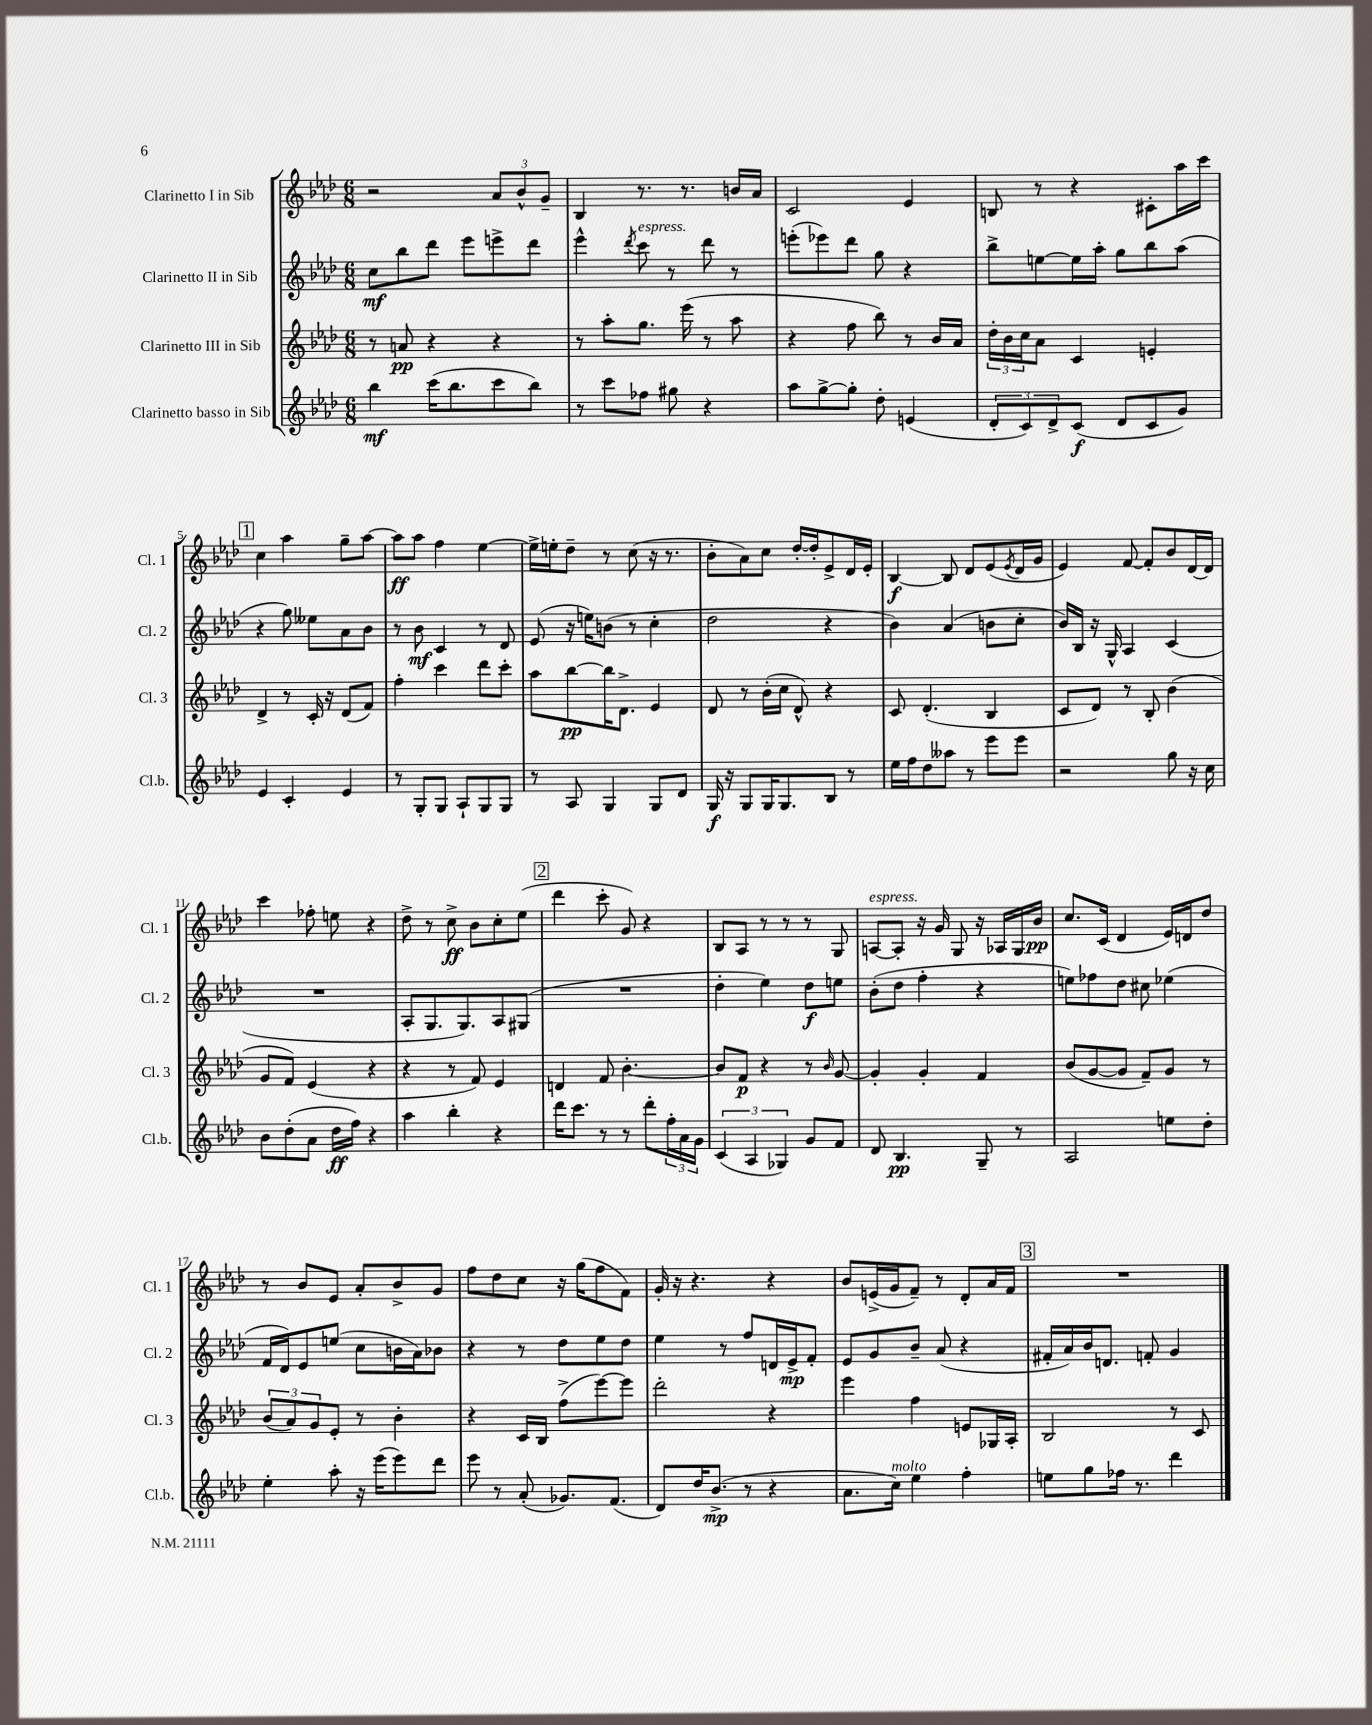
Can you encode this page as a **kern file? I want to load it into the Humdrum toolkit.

**kern	**dynam	**kern	**dynam	**kern	**dynam	**kern	**dynam
*part4	*part4	*part3	*part3	*part2	*part2	*part1	*part1
*staff4	*staff4	*staff3	*staff3	*staff2	*staff2	*staff1	*staff1
*I"Clarinetto basso in Sib	*	*I"Clarinetto III in Sib	*	*I"Clarinetto II in Sib	*	*I"Clarinetto I in Sib	*
*I'Cl.b.	*	*I'Cl. 3	*	*I'Cl. 2	*	*I'Cl. 1	*
*clefG2	*	*clefG2	*	*clefG2	*	*clefG2	*
*k[b-e-a-d-]	*	*k[b-e-a-d-]	*	*k[b-e-a-d-]	*	*k[b-e-a-d-]	*
*M6/8	*	*M6/8	*	*M6/8	*	*M6/8	*
=1	=1	=1	=1	=1	=1	=1	=1
4bb-\	mf	8r	.	8cc\L	mf	2r	.
.	.	8an/	pp	8bb-\	.	.	.
(16ccc\KL	.	4r	.	8ddd-\J	.	.	.
8.bb-\	.	.	.	.	.	.	.
.	.	.	.	8eee-\L	.	.	.
8ccc\	.	4r	.	8eeen^\	.	12a-/L	.
.	.	.	.	.	.	12b-^^/	.
8bb-\J)	.	.	.	8ddd-\J	.	.	.
.	.	.	.	.	.	12g~/J	.
=2	=2	=2	=2	=2	=2	=2	=2
8r	.	8r	.	4eee-^^\	.	4B-/	.
8ccc\L	.	8aa-'\L	.	.	.	.	.
.	.	.	.	8qddd-/	.	.	.
!	!	!	!	!LO:TX:a:i:t=espress.	!	!	!
8ff-X\J	.	8.gg\J	.	8ccc\	.	8.r	.
8gg#X\	.	.	.	8r	.	.	.
.	.	(16eee-\	.	.	.	8.r	.
4r	.	8r	.	8ddd-\	.	.	.
.	.	8aa-\	.	8r	.	16bn/LL	.
.	.	.	.	.	.	16a-/JJ	.
=3	=3	=3	=3	=3	=3	=3	=3
8aa-\L	.	4r	.	(8eeen'\L	.	2c/	.
[8gg^\	.	.	.	8eee-X\)	.	.	.
8gg'\J]	.	8ff\	.	8ddd-\J	.	.	.
8dd-'\	.	8bb-\)	.	8gg\	.	.	.
(4en/	.	8r	.	4r	.	4e-/	.
.	.	16b-/LL	.	.	.	.	.
.	.	16a-/JJ	.	.	.	.	.
=4	=4	=4	=4	=4	=4	=4	=4
12d-'/L	.	24dd-'\LL	.	8bb-^\L	.	8Bn/	.
.	.	24b-\	.	.	.	.	.
12c/)	.	24cc\J	.	.	.	.	.
.	.	8a-\J	.	[8een\	.	8r	.
12d-^/	.	.	.	.	.	.	.
(8c/J	f	4c/	.	16ee\L]	.	4r	.
.	.	.	.	16aa-'\JJ	.	.	.
8d-/L	.	.	.	8gg\L	.	.	.
8c/	.	4en'/	.	8bb-\	.	8c#X'\L	.
8g/J)	.	.	.	(8aa-\J	.	16aa-\L	.
.	.	.	.	.	.	16ccc\JJ	.
!!LO:LB:g=z
!!LO:REH:place=s1:t=1
=5	=5	=5	=5	=5	=5	=5	=5
4e-/	.	4d-^/	.	4r	.	4cc\	.
4c'/	.	8r	.	8gg\)	.	4aa-\	.
.	.	16c'/	.	8ee--X\L	.	.	.
.	.	16r	.	.	.	.	.
4e-/	.	(8d-/L	.	8a-\	.	8gg~\L	.
.	.	8f/J)	.	8b-\J	.	[8aa-\J	.
=6	=6	=6	=6	=6	=6	=6	=6
8r	.	4ff'\	.	8r	.	8aa-\L]	ff
8G'/L	.	.	.	8b-\	mf	8aa-\J	.
8G/J	.	4ccc\	.	4c/	.	4ff\	.
8A-`/L	.	.	.	.	.	.	.
8G/	.	8ddd-\L	.	8r	.	[4ee-\	.
8G/J	.	8ccc'\J	.	8d-/	.	.	.
=7	=7	=7	=7	=7	=7	=7	=7
8r	.	8aa-\L	.	(8e-/	.	16ee-^\LL]	.
.	.	.	.	.	.	16een'\J	.
8A-/	.	[8bb-\	pp	16r	.	8dd-~\J	.
.	.	.	.	16een\KL)	.	.	.
4G/	.	16bb-\K]	.	(8bn\J	.	8r	.
.	.	8.d-^\J	.	.	.	.	.
.	.	.	.	8r	.	(8cc\	.
8G/L	.	4e-/	.	4cc'\	.	16r	.
.	.	.	.	.	.	8.r	.
8d-/J	.	.	.	.	.	.	.
=8	=8	=8	=8	=8	=8	=8	=8
16G/	f	8d-/	.	2dd-\	.	8b-'\L	.
16r	.	.	.	.	.	.	.
8G/L	.	8r	.	.	.	8a-\)	.
16G/K	.	(16b-'\LL	.	.	.	8cc\J	.
8.G/	.	16cc\JJ	.	.	.	.	.
.	.	8d-^^/)	.	.	.	[16dd-'/LL	.
.	.	.	.	.	.	16dd-'/J]	.
8B-/J	.	4r	.	4r	.	8e-^/	.
8r	.	.	.	.	.	16d-/L	.
.	.	.	.	.	.	16e-'/JJ	.
=9	=9	=9	=9	=9	=9	=9	=9
16ee-\LL	.	8c/	.	4b-\)	.	[4B-/	f
16ff\J	.	.	.	.	.	.	.
8dd-\	.	(4.d-'/	.	.	.	.	.
8aa--X\J	.	.	.	(4a-/	.	8B-/]	.
8r	.	.	.	.	.	8d-/L	.
8eee-\L	.	4B-/	.	8bn\L	.	(8e-/	.
.	.	.	.	.	.	8qe-/	.
8eee-\J	.	.	.	8cc'\J	.	16d-/L	.
.	.	.	.	.	.	16g/JJ	.
=10	=10	=10	=10	=10	=10	=10	=10
2r	.	8c/L	.	16b-/LL)	.	4e-/)	.
.	.	.	.	16B-/JJ	.	.	.
.	.	8d-/J)	.	16r	.	.	.
.	.	.	.	16G^^/	.	.	.
.	.	8r	.	4A-/	.	[8f/	.
.	.	8B-'/	.	.	.	8f'/L]	.
8gg\	.	(4b-\	.	(4c/	.	8b-/	.
16r	.	.	.	.	.	[16d-/L	.
16cc\	.	.	.	.	.	16d-/JJ]	.
!!LO:LB:g=z
=11	=11	=11	=11	=11	=11	=11	=11
8b-\L	.	8g/L	.	2.r	.	4ccc\	.
(8dd-'\	.	8f/J)	.	.	.	.	.
8a-\J	.	(4e-/	.	.	.	8ff-X'\	.
16dd-\LL	ff	.	.	.	.	8een\	.
16ff\JJ)	.	.	.	.	.	.	.
4r	.	4r	.	.	.	4r	.
=12	=12	=12	=12	=12	=12	=12	=12
4aa-\	.	4r	.	8A-'/L	.	8dd-^\	.
.	.	.	.	8.G/	.	8r	.
4bb-'\	.	8r	.	.	.	8cc^\	ff
.	.	.	.	8.G/)	.	.	.
.	.	8f/)	.	.	.	8b-\L	.
4r	.	4e-/	.	8A-/	.	8cc'\	.
.	.	.	.	(8G#X/J	.	(8ee-\J	.
!!LO:REH:place=s1:t=2
=13	=13	=13	=13	=13	=13	=13	=13
16ddd-\KL	.	4dn/	.	2.r	.	4ddd-\	.
8.ccc\J	.	.	.	.	.	.	.
8r	.	8f/	.	.	.	8ccc'\	.
8r	.	[4.b-'\	.	.	.	8g/)	.
8ddd-'\L	.	.	.	.	.	4r	.
24ff'\L	.	.	.	.	.	.	.
24a-\	.	.	.	.	.	.	.
24g\JJ	.	.	.	.	.	.	.
=14	=14	=14	=14	=14	=14	=14	=14
(6c/	.	8b-/L]	.	4dd-'\	.	8B-/L	.
.	.	8f/J	p	.	.	8A-/J	.
6A-/	.	.	.	.	.	.	.
.	.	4r	.	4ee-\)	.	8r	.
6G-X/)	.	.	.	.	.	.	.
.	.	.	.	.	.	8r	.
8g/L	.	8r	.	8dd-\L	f	8r	.
.	.	16qqb-/	.	.	.	.	.
8f/J	.	[8g/	.	8een\J	.	8G/	.
=15	=15	=15	=15	=15	=15	=15	=15
!	!	!	!	!	!	!LO:TX:a:i:t=espress.	!
8d-/	.	4g'/]	.	(8b-'\L	.	[8An/L	.
4.B-/	pp	.	.	8dd-\J	.	8A'/J]	.
.	.	4g'/	.	4ff'\	.	16r	.
.	.	.	.	.	.	16g/	.
.	.	.	.	.	.	8G/	.
8G~/	.	4f/	.	4r	.	16r	.
.	.	.	.	.	.	16A-X/LL	.
8r	.	.	.	.	.	16G/	.
.	.	.	.	.	.	16b-/JJ	pp
=16	=16	=16	=16	=16	=16	=16	=16
2A-/	.	(8b-/L	.	8een\L)	.	8.cc/L	.
.	.	[8g/	.	8ff-X\	.	.	.
.	.	.	.	.	.	(16c/Jk	.
.	.	8g/J]	.	8dd-\J	.	4d-/	.
.	.	8f~/L)	.	8cc#X\	.	.	.
8een\L	.	8g/J	.	(4ee-X\	.	16e-/LL)	.
.	.	.	.	.	.	16dn/J	.
8dd-'\J	.	8r	.	.	.	8dd-/J	.
!!LO:LB:g=z
=17	=17	=17	=17	=17	=17	=17	=17
4ee-'\	.	(12b-/L	.	16f/LL	.	8r	.
.	.	.	.	16d-/J)	.	.	.
.	.	12a-/)	.	.	.	.	.
.	.	.	.	8e-/	.	8b-/L	.
.	.	12g/	.	.	.	.	.
8aa-'\	.	8e-'/J	.	(8een/J	.	8e-/J	.
16r	.	8r	.	8cc\L	.	8a-'/L	.
(16eee-\KL	.	.	.	.	.	.	.
8eee-\)	.	4b-'\	.	16bn\L	.	8b-^/	.
.	.	.	.	16a-\J)	.	.	.
8ddd-\J	.	.	.	8b-X\J	.	8g/J	.
=18	=18	=18	=18	=18	=18	=18	=18
8eee-\	.	4r	.	4r	.	8ff\L	.
8r	.	.	.	.	.	8dd-\	.
(8a-'/	.	16c/LL	.	8r	.	8cc\J	.
.	.	16B-/JJ	.	.	.	.	.
8.g-X/L)	.	(8ff^\L	.	8dd-\L	.	16r	.
.	.	.	.	.	.	(16gg\KL	.
.	.	[8eee-\)	.	8ee-\	.	8ff\	.
(8.f/J	.	.	.	.	.	.	.
.	.	8eee-\J]	.	8dd-\J	.	8f\J)	.
=19	=19	=19	=19	=19	=19	=19	=19
8d-/L)	.	2ddd-'\	.	4ee-\	.	16g'/	.
.	.	.	.	.	.	16r	.
16dd-/K	.	.	.	.	.	4.r	.
(8.b-^/J	mp	.	.	.	.	.	.
.	.	.	.	8r	.	.	.
8r	.	.	.	8ff/L	.	.	.
4r	.	4r	.	16dn/L	.	4r	.
.	.	.	.	16e-^/J	mp	.	.
.	.	.	.	8f'/J	.	.	.
=20	=20	=20	=20	=20	=20	=20	=20
8.a-\L	.	4eee-\	.	8e-/L	.	8b-/L	.
.	.	.	.	8g/	.	(16en^/L	.
!LO:TX:a:i:t=molto	!	!	!	!	!	!	!
16cc\Jk)	.	.	.	.	.	16g/J	.
4ee-\	.	4ff\	.	8b-~/J	.	8f~/J)	.
.	.	.	.	(8a-/	.	8r	.
4ff'\	.	8en/L	.	4r	.	8d-'/L	.
.	.	16G-X/L	.	.	.	16a-/L	.
.	.	16A-'/JJ	.	.	.	16f/JJ	.
!!LO:REH:place=s1:t=3
=21	=21	=21	=21	=21	=21	=21	=21
8een\L	.	2B-/	.	16f#X'/LL	.	2.r	.
.	.	.	.	16a-/)	.	.	.
8gg\	.	.	.	16b-/J	.	.	.
.	.	.	.	8.dn/J	.	.	.
16ff-X\Jk	.	.	.	.	.	.	.
8.r	.	.	.	.	.	.	.
.	.	.	.	8fn'/	.	.	.
4ddd-\	.	8r	.	4g/	.	.	.
.	.	8c/	.	.	.	.	.
==	==	==	==	==	==	==	==
*-	*-	*-	*-	*-	*-	*-	*-
